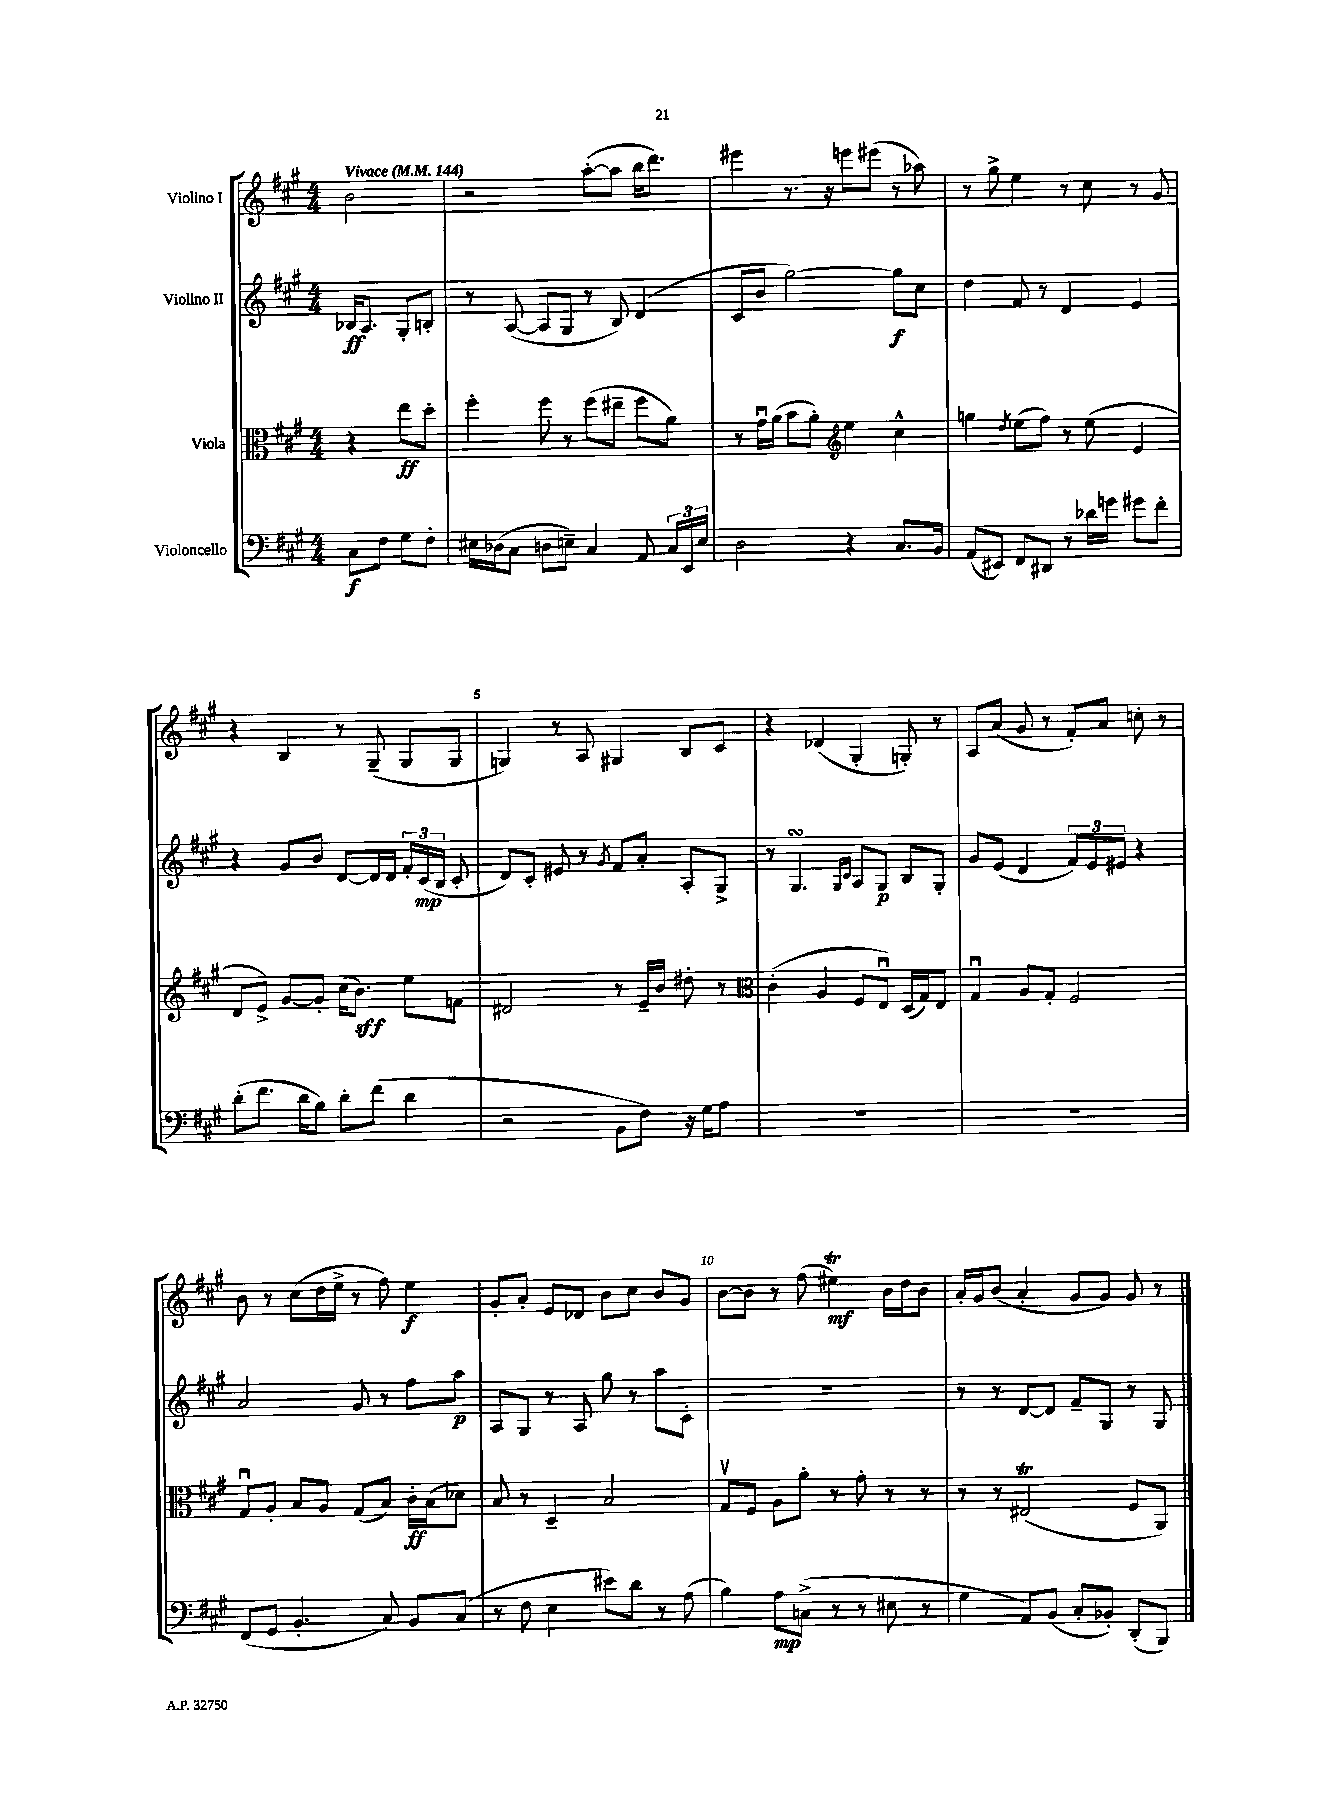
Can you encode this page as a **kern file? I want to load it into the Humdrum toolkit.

**kern	**kern	**kern	**kern
*staff4	*staff3	*staff2	*staff1
*clefF4	*clefC3	*clefG2	*clefG2
*k[f#c#g#]	*k[f#c#g#]	*k[f#c#g#]	*k[f#c#g#]
*M4/4	*M4/4	*M4/4	*M4/4
*MM144	*MM144	*MM144	*MM144
8C#	4r	16B-	2b
.	.	8.A	.
8F#	.	.	.
8G#	8ee	8G#'	.
8F#'	8dd'	8B'	.
=	=	=	=
16E#	4ff#'	8r	2r
(16D-	.	.	.
8C#	.	([8A	.
8D	8ff#	8A]	.
8E~)	8r	8G#	.
4C#	(8ff#	8r	([8aa'
.	8ee#~	8B)	8aa]
8AA	8ff#	(4d	16bb
.	.	.	8.ddd)
24C#	8a)	.	.
24EE	.	.	.
24E	.	.	.
=	=	=	=
2D	8r	8c#	4eee#
.	16g#u	8b	.
.	(16a	.	.
.	8b	[2gg#)	8.r
.	8a')	.	.
.	.	.	16r
*	*clefG2	*	*
4r	4ee	.	8eee
.	.	.	(8eee#
8.C#	4cc#^^	8gg#]	8r
.	.	8cc#	8aa-)
16BB	.	.	.
=	=	=	=
(8AA	4gg	4dd	8r
8EE#)	.	.	8gg#^
.	8qdd	.	.
8FF#	(8ee	8f#	4ee
8DD#	8ff#)	8r	.
8r	8r	4d	8r
16d-	(8ee	.	8cc#
16g	.	.	.
8g#	4e	4e	8r
8f#'	.	.	8g#
=	=	=	=
(8d'	8d	4r	4r
8.f#	8e^)	.	.
.	[8g#	8g#	4B
16d	.	.	.
8B)	8g#']	8b	.
8d'	(16cc#	[8d	8r
.	8.b)	.	.
(8f#	.	16d]	(8G#~
.	.	16d	.
4d	8ee	24f#'	8G#
.	.	(24c#	.
.	.	24B	.
.	8f	8c#'	8G#
=	=	=	=
2r	2d#	8d)	4G)
.	.	8c#'	.
.	.	8e#	8r
.	.	8r	8A
.	.	8qg#	.
8BB	8r	8f#	4G#
8F#)	16e~	8a'	.
.	16b	.	.
16r	8dd#'	8A'	8B
16G#	.	.	.
8A	8r	8G#^	8c#
=	=	=	=
*	*clefC3	*	*
1r	(4c#'	8r	4r
.	.	4.G#	.
.	4A	.	(4d-
.	.	16qqG#	.
.	.	16qqc#	.
.	8F#	8A	4G#'
.	8Eu)	8G#	.
.	(16D	8B	8G')
.	16G#)	.	.
.	8E	8G#'	8r
=	=	=	=
1r	4G#u	8g#	8A
.	.	(8e	(8a
.	8A	4d	8g#
.	8G#'	.	8r
.	2F#	12f#)	8f#')
.	.	12e	.
.	.	.	8a
.	.	12e#	.
.	.	4r	8cc'
.	.	.	8r
=	=	=	=
(8FF#	8G#u	2a	8b
8GG#	8A'	.	8r
4.BB'	8B	.	(8cc#
.	8A	.	16dd
.	.	.	16ee^
.	(8G#	8g#	8r
8C#)	8B)	8r	8ff#)
8BB	16c#'	8ff#	4ee
.	(16B	.	.
(8C#	8d-)	8aa	.
=	=	=	=
8r	8B	8A	8g#'
8F#	8r	8G#	8a'
4E	4D~	8r	8e
.	.	8A	8d-
8e#)	2B	8gg#	8b
8d	.	8r	8cc#
8r	.	8aa	8b
(8A	.	8c#'	8g#
=	=	=	=
4B)	8G#v	1r	[8b
.	8F#	.	8b]
8A	8A	.	8r
(8C^	8a'	.	(8ff#
8r	8r	.	4ee#)
8r	8g#'	.	.
8E#	8r	.	16b
.	.	.	16dd
8r	8r	.	8b
=	=	=	=
4G#	8r	8r	16a'
.	.	.	16g#
.	8r	8r	(8b
8AA)	(2E#	[8d	4a'
(8BB	.	8d]	.
8C#'	.	8f#~	8g#
8BB-')	.	8G#	8g#)
(8DD'	8F#	8r	8g#
8BBB)	8AA)	8G#	8r
==	==	==	==
*-	*-	*-	*-
